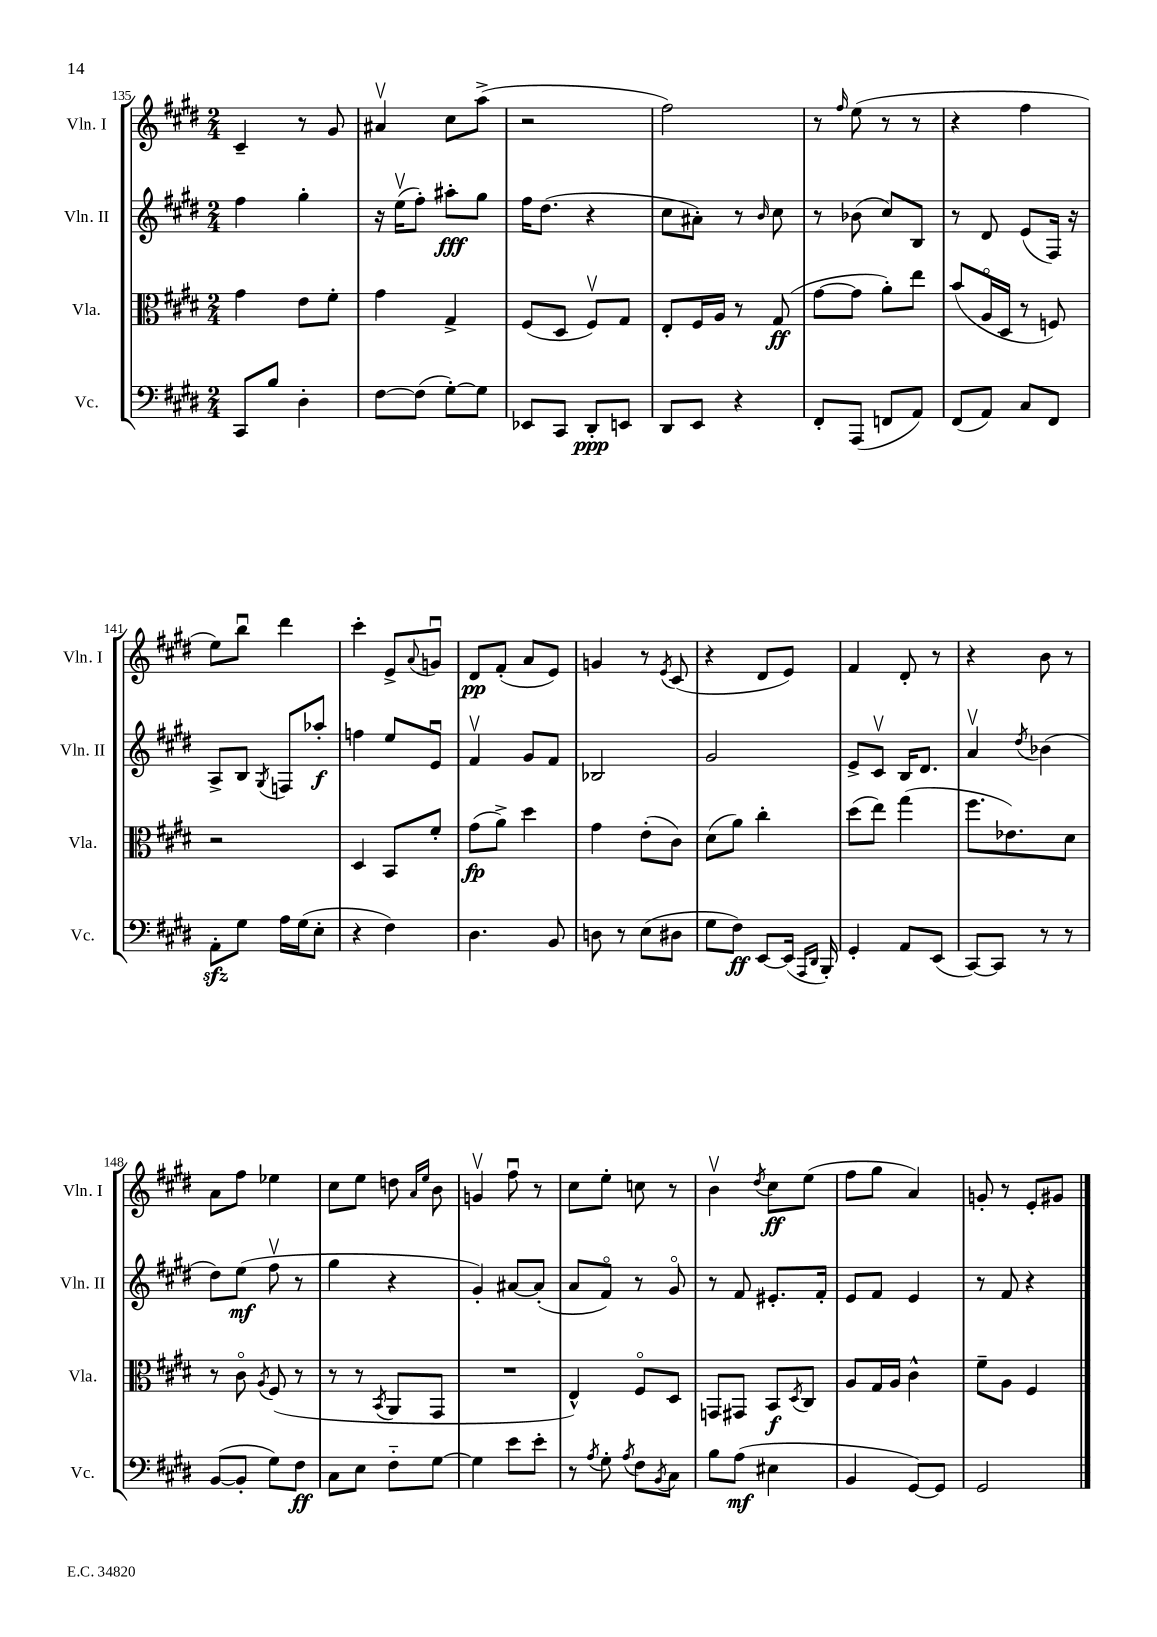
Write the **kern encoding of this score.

**kern	**kern	**kern	**kern
*staff4	*staff3	*staff2	*staff1
*clefF4	*clefC3	*clefG2	*clefG2
*k[f#c#g#d#]	*k[f#c#g#d#]	*k[f#c#g#d#]	*k[f#c#g#d#]
*M2/4	*M2/4	*M2/4	*M2/4
8CC#	4g#	4ff#	4c#~
8B	.	.	.
4D#'	8e	4gg#'	8r
.	8f#'	.	8g#
=	=	=	=
[8F#	4g#	16r	4a#v
.	.	(16eev	.
(8F#]	.	8ff#')	.
[8G#')	4G#^	8aa#'	8cc#
8G#]	.	8gg#	(8aa^
=	=	=	=
8EE-	(8F#	16ff#	2r
.	.	(8.dd#	.
8CC#	8D#	.	.
8DD#'	8F#v)	4r	.
8EE	8G#	.	.
=	=	=	=
8DD#	8E'	8cc#	2ff#)
8EE	16F#	8a#')	.
.	16A	.	.
4r	8r	8r	.
.	.	16qqb	.
.	(8G#	8cc#	.
=	=	=	=
8FF#'	[8g#	8r	8r
.	.	.	16qqff#
(8AAA	8g#]	(8b-	(8ee
8FF	8a')	8cc#)	8r
8AA)	8ee	8B	8r
=	=	=	=
(8FF#	(8b	8r	4r
8AA)	16Ao	8d#	.
.	16D#	.	.
8C#	8r	(8e	4ff#
8FF#	8F)	16F#)	.
.	.	16r	.
=	=	=	=
8AA'	2r	8A^	8ee)
8G#	.	8B	8bbu
.	.	8qG#	.
16A	.	8F	4ddd#
(16G#	.	.	.
8E'	.	8aa-'	.
=	=	=	=
4r	4D#	4ff	4ccc#'
4F#)	8BB	8ee	8e^
.	.	.	8qqa
.	8f#'	8eu	8gu
=	=	=	=
4.D#	(8g#	4f#v	8d#
.	8a^)	.	(8f#'
.	4dd#	8g#	8a
8BB	.	8f#	8e)
=	=	=	=
8D	4g#	2B-	4g
8r	.	.	.
(8E	(8e'	.	8r
.	.	.	8qe
8D#	8c#)	.	(8c#
=	=	=	=
8G#	(8d#	2g#	4r
8F#)	8a)	.	.
[8EE	4cc#'	.	8d#
(16EE]	.	.	8e)
16qqAAA	.	.	.
16qqDD#	.	.	.
16BBB')	.	.	.
=	=	=	=
4GG#'	(8dd#	8e^	4f#
.	8ee)	8c#v	.
8AA	(4gg#	16B	8d#'
.	.	8.d#	.
(8EE	.	.	8r
=	=	=	=
[8CC#)	8.ff#	4av	4r
8CC#]	.	.	.
.	8.e-)	.	.
.	.	8qdd#	.
8r	.	(4b-	8b
8r	8d#	.	8r
=	=	=	=
([8BB	8r	8dd#)	8a
8BB']	8c#o	(8ee	8ff#
.	8qA	.	.
8G#)	(8F#	8ff#v	4ee-
8F#	8r	8r	.
=	=	=	=
8C#	8r	4gg#	8cc#
8E	8r	.	8ee
.	8qBB	.	.
8F#'~	8AA	4r	8dd
.	.	.	16qqa
.	.	.	16qqee
[8G#	8GG#	.	8b
=	=	=	=
4G#]	2r	4g#')	4gv
8e	.	[8a#	8ff#u
8e'	.	(8a#']	8r
=	=	=	=
8r	4E^^)	8a	8cc#
8qA	.	.	.
8G#'	.	8f#o)	8ee'
8qA	.	.	.
8F#	8F#o	8r	8cc
8qBB	.	.	.
8C#	8D#	8g#o	8r
=	=	=	=
8B	8GG	8r	4bv
(8A	8GG#	8f#	.
.	.	.	8qdd#
4E#	8BB	8.e#'	8cc#
.	8qD#	.	.
.	8C#	.	(8ee
.	.	16f#'	.
=	=	=	=
4BB	8A	8e	8ff#
.	16G#	8f#	8gg#
.	16A	.	.
[8GG#)	4c#^^	4e	4a)
8GG#]	.	.	.
=	=	=	=
2GG#	8f#~	8r	8g'
.	8A	8f#	8r
.	4F#	4r	8e'
.	.	.	8g#
==	==	==	==
*-	*-	*-	*-
